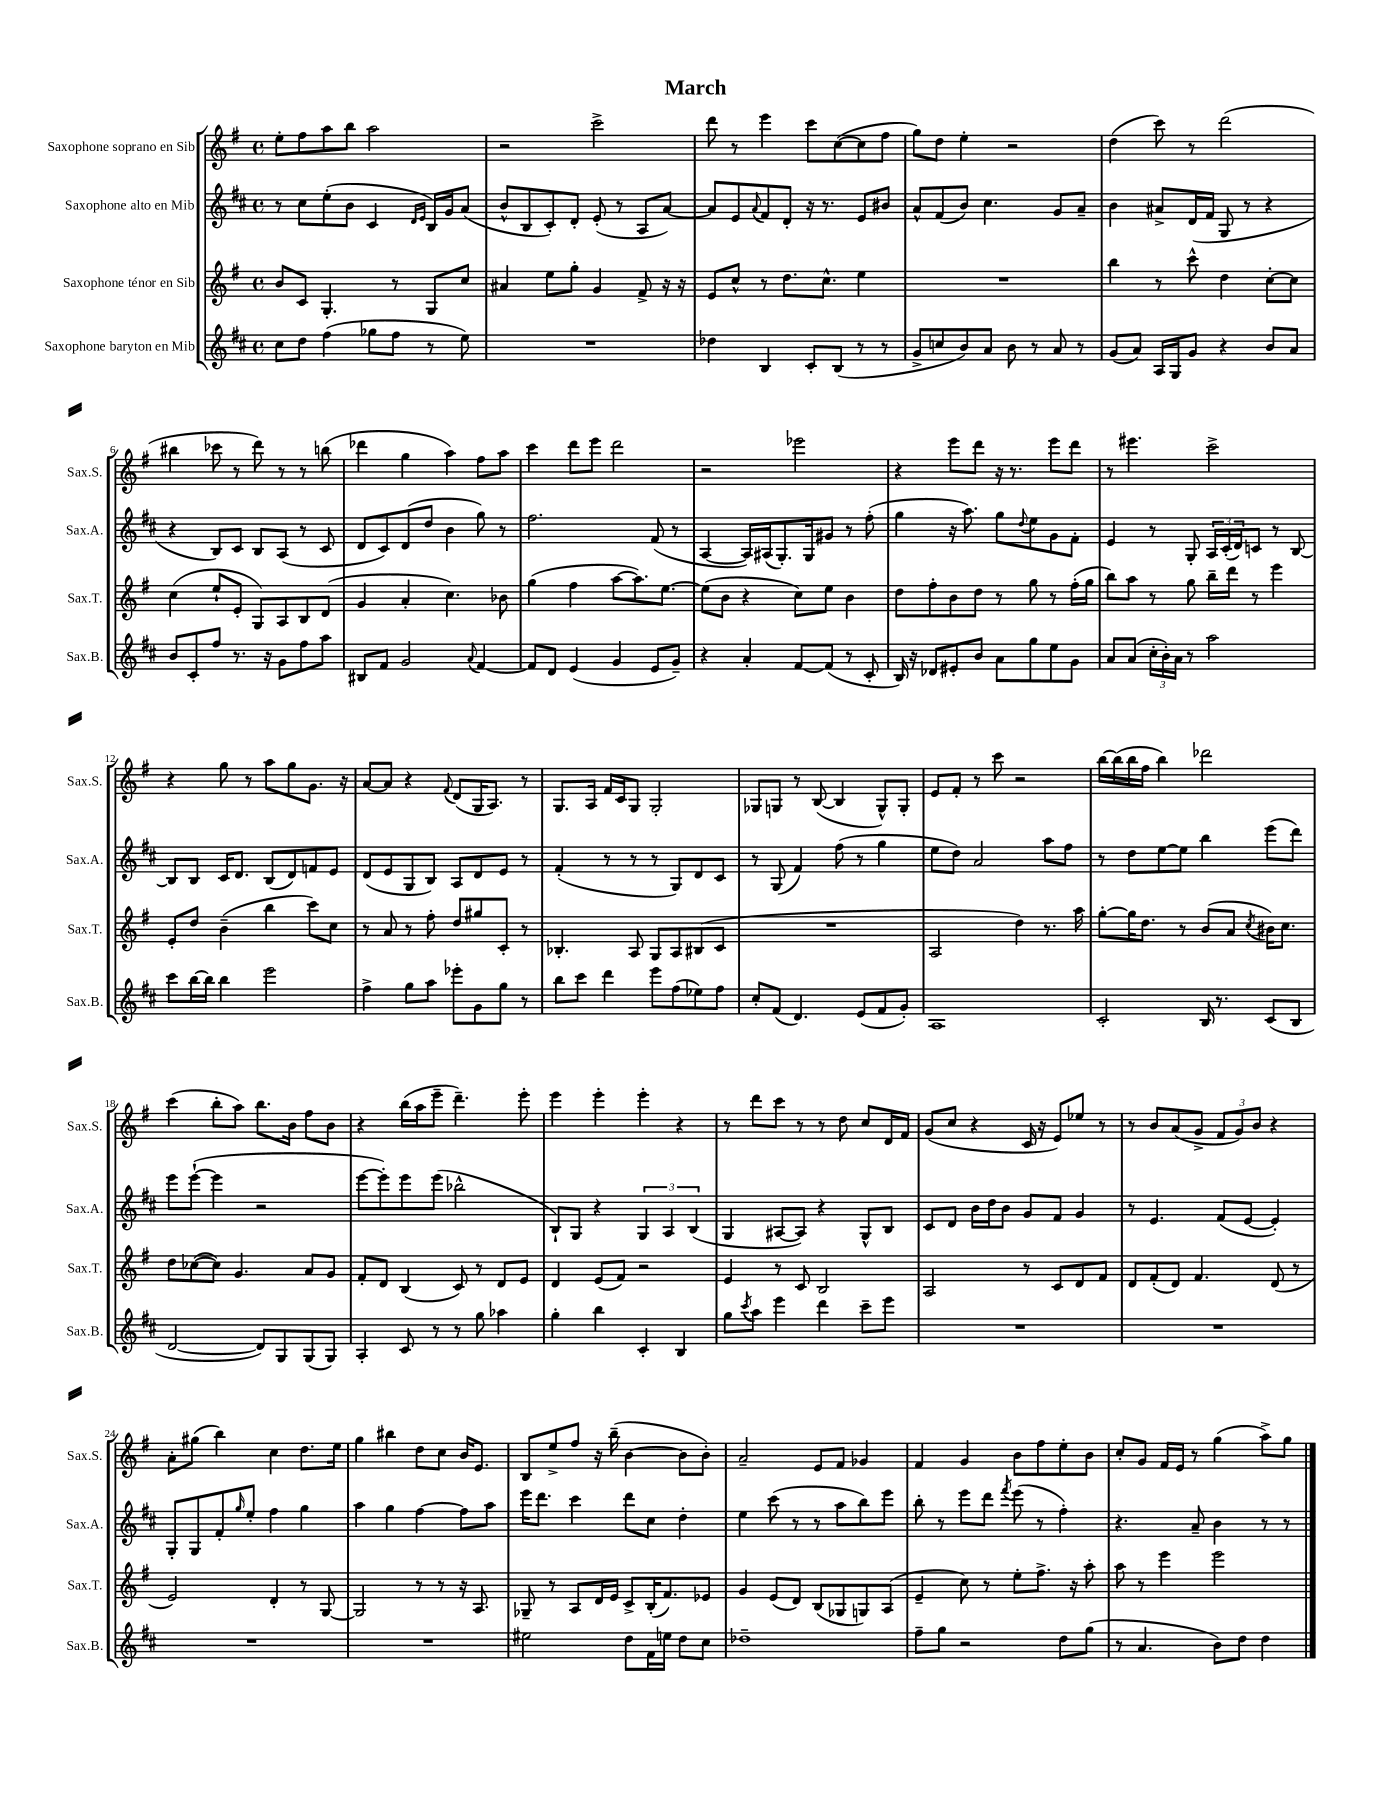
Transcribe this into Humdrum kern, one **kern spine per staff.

**kern	**kern	**kern	**kern
*part4	*part3	*part2	*part1
*staff4	*staff3	*staff2	*staff1
*I"Saxophone baryton en Mib	*I"Saxophone ténor en Sib	*I"Saxophone alto en Mib	*I"Saxophone soprano en Sib
*I'Sax.B.	*I'Sax.T.	*I'Sax.A.	*I'Sax.S.
*clefG2	*clefG2	*clefG2	*clefG2
*k[f#c#]	*k[f#]	*k[f#c#]	*k[f#]
*M4/4	*M4/4	*M4/4	*M4/4
*met(c)	*met(c)	*met(c)	*met(c)
=1	=1	=1	=1
8cc#\L	8b/L	8r	8ee'\L
8dd\J	8c/J	8cc#\L	8ff#\
(4ff#\	4.G'/	(8ee'\	8aa\
.	.	8b\J	8bb\J
8gg-X\L	.	4c#/	2aa\
8ff#\J	8r	.	.
.	.	16qqd/LL	.
.	.	16qqe/JJ	.
8r	8G/L	16B/LL)	.
.	.	16g/J	.
8ee\)	8cc/J	(8a/J	.
=2	=2	=2	=2
1r	4a#X/	8b^^/L	2r
.	.	8B/	.
.	8ee\L	8c#'/)	.
.	8gg'\J	8d'/J	.
.	4g/	(8e'/	2ccc^\
.	.	8r	.
.	8f#^/	8A/L	.
.	16r	[8a/J)	.
.	16r	.	.
=3	=3	=3	=3
4dd-X\	8e/L	8a/L]	8ddd\
.	8cc^^/J	8e/	8r
.	.	8qqa/	.
4B/	8r	8f#/	4eee\
.	8.dd\L	8d'/J	.
8c#'/L	.	16r	8ccc\L
.	8.cc^^\J	8.r	.
(8B/J	.	.	([8cc\
8r	4ee\	8e/L	8cc\]
8r	.	8b#X/J	8ff#\J
=4	=4	=4	=4
8g^/L	1r	8a^^/L	8gg\L)
8ccn/	.	(8f#/	8dd\J
8b/)	.	8b/J)	4ee'\
8a/J	.	4.cc#\	.
8b\	.	.	2r
8r	.	.	.
8a/	.	8g/L	.
8r	.	8a~/J	.
=5	=5	=5	=5
(8g/L	4bb\	4b\	(4dd\
8a/J)	.	.	.
16A/LL	8r	8a#X^/L	8ccc\)
16G/J	.	.	.
8g/J	8ccc^^\	(16d/L	8r
.	.	16f#/JJ	.
4r	4dd\	8G/	(2ddd\
.	.	8r	.
8b/L	[8cc'\L	4r	.
8a/J	8cc\J]	.	.
!!LO:LB:g=z
=6	=6	=6	=6
8b/L	(4cc\	4r	4bb#X\
8c#'/	.	.	.
8ff#/J	8ee`/L	8B/L)	8ccc-X\
8.r	8e'/J	8c#/J	8r
.	8G/L)	8B/L	8ddd\)
16r	.	.	.
8g\L	8A/	(8A/J	8r
8ff#\	8B/	8r	8r
8aa\J	(8d/J	8c#/	(8bbn\
=7	=7	=7	=7
8B#X/L	4g/	8d/L	4ddd-X\
8f#/J	.	8c#/)	.
2g/	4a'/	(8d/	4gg\
.	.	8dd/J	.
.	4.cc\)	4b\	4aa\)
8qqa/	.	.	.
[4f#/	.	8gg\)	8ff#\L
.	8b-X\	8r	8aa\J
=8	=8	=8	=8
8f#/L]	(4gg\	2.ff#\	4ccc\
8d/J	.	.	.
(4e/	4ff#\	.	8ddd\L
.	.	.	8eee\J
4g/	[8aa\L	.	2ddd\
.	8.aa\])	.	.
8e/L	.	(8f#/	.
.	[8.ee\J	.	.
8g~/J)	.	8r	.
=9	=9	=9	=9
4r	(8ee\L]	[4A/	2r
.	8b\J	.	.
4a'/	4r	16A/LL])	.
.	.	(16A#X/J	.
.	.	8.G'/)	.
[8f#/L	8cc\L)	.	2eee-X\
.	.	16G/k	.
(8f#/J]	8ee\J	8g#X/J	.
8r	4b\	8r	.
8c#'/	.	(8ff#'\	.
=10	=10	=10	=10
16B/)	8dd\L	4gg\	4r
16r	.	.	.
8d-X/L	8ff#'\	.	.
8e#X'/	8b\	16r	8eee\L
.	.	8.aa\)	.
8b/J	8dd\J	.	8ddd\J
8a\L	8r	8gg\L	16r
.	.	.	8.r
.	.	8qqdd/	.
8gg\	8gg\	8ee\	.
8ee\	8r	8g\	8eee\L
8g\J	(16ff#'\LL	8f#'\J	8ddd\J
.	16gg\JJ	.	.
=11	=11	=11	=11
8a/L	8bb\L)	4e/	8r
(8a/J	8aa\J	.	4.eee#X\
24cc#'\LL	8r	8r	.
24b'\)	.	.	.
24a\JJ	.	.	.
8r	8gg\	8G'/	.
2aa\	16bb~\LL	24A/LL	2ccc^\
.	.	(24c#'/	.
.	16ddd\JJ	.	.
.	.	24d/J)	.
.	8r	8cn/J	.
.	4eee\	8r	.
.	.	[8B/	.
!!LO:LB:g=z
=12	=12	=12	=12
8ccc#\L	8e'/L	8B/L]	4r
[16bb\L	8dd/J	8B/J	.
16bb\JJ]	.	.	.
4bb\	(4b~\	16c#/KL	8gg\
.	.	8.d/J	.
.	.	.	8r
2eee\	4bb\	(8B/L	8aa\L
.	.	8d/)	8gg\
.	8ccc\L)	8fn/	8.g\J
.	8cc\J	8e/J	.
.	.	.	16r
=13	=13	=13	=13
4ff#^\	8r	(8d/L	[8a/L
.	8a/	8e/	8a/J]
8gg\L	8r	8G/	4r
8aa\J	8ff#'\	8B/J)	.
.	.	.	8qqf#/
8eee-X'\L	8dd/L	8A/L	(8d/L
8g\	8gg#X/	8d/	16G/K
.	.	.	8.A/J)
8gg\J	8c'/J	8e/J	.
8r	8r	8r	8r
=14	=14	=14	=14
8bb\L	4.B-X'/	(4f#'/	8.G/L
8ccc#\J	.	.	.
.	.	.	16A/Jk
4ddd\	.	8r	16f#/LL
.	.	.	16c/J
.	8A/	8r	8G/J
8eee\L	8G/L	8r	2G'/
(8ff#\	8A/	8G/L)	.
8ee-X\)	(8B#X/	8d/	.
8ff#\J	8c/J	8c#/J	.
=15	=15	=15	=15
8cc#'/L	1r	8r	8G-X/L
(8f#/J	.	(8G/	8Gn/J
4.d/)	.	4f#/)	8r
.	.	.	([8B/
.	.	(8ff#\	4B/]
(8e/L	.	8r	.
8f#/	.	4gg\	8G^^/L)
8g'/J)	.	.	8G'/J
=16	=16	=16	=16
1A	2A/	8ee\L	8e/L
.	.	8dd\J)	8f#'/J
.	.	2a/	8r
.	.	.	8ccc\
.	4dd\)	.	2r
.	8.r	8aa\L	.
.	.	8ff#\J	.
.	16aa\	.	.
=17	=17	=17	=17
2c#'/	[8gg'\L	8r	[16bb\LL
.	.	.	(16bb\]
.	16gg\K]	8dd\L	16bb\
.	8.dd\J	.	16ff#\JJ
.	.	[8ee\	4bb\)
.	8r	8ee\J]	.
16B/	(8b/L	4bb\	2ddd-X\
8.r	.	.	.
.	8a/J	.	.
.	8qcc/	.	.
(8c#/L	16b#X\KL)	(8eee\L	.
.	8.cc\J	.	.
8B/J	.	8ddd\J)	.
!!LO:LB:g=z
=18	=18	=18	=18
[2d/	8dd\L	8eee\L	(4ccc\
.	([8cc-X\	([8eee`\J	.
.	8cc-\J])	4eee\]	8bb'\L
.	4.g/	.	8aa\J)
8d/L])	.	2r	8.bb\L
8G/	.	.	.
.	.	.	16b\Jk
(8G/	8a/L	.	8ff#\L
8G/J)	8g/J	.	8b\J
=19	=19	=19	=19
4A'/	8f#'/L	[8eee\L	4r
.	8d/J	8eee'\])	.
8c#/	(4B/	8eee\	(16bb\LL
.	.	.	16aa\J
8r	.	(8eee\J	8eee~\J
8r	8c/)	2bb-X^^\	4.ddd~\)
8gg\	8r	.	.
4aa-X\	8d/L	.	.
.	8e/J	.	8eee'\
=20	=20	=20	=20
4gg'\	4d/	8B`/L)	4eee\
.	.	8G/J	.
4bb\	(8e/L	4r	4eee'\
.	8f#/J)	.	.
4c#'/	2r	6G/	4eee'\
.	.	6A/	.
4B/	.	.	4r
.	.	(6B/	.
=21	=21	=21	=21
8gg\L	4e/	4G/	8r
8qccc#/	.	.	.
8aa\J	.	.	8ddd\L
4eee\	8r	[8A#X/L	8ccc\J
.	8c/	8A#/J])	8r
4ddd\	2B/	4r	8r
.	.	.	8dd\
8ccc#~\L	.	8G^^/L	8cc/L
8eee\J	.	8B/J	16d/L
.	.	.	16f#/JJ
=22	=22	=22	=22
1r	2A/	8c#/L	(8g/L
.	.	8d/J	8cc/J
.	.	16b\LL	4r
.	.	16dd\J	.
.	.	8b\J	.
.	8r	8g/L	16c/
.	.	.	16r
.	8c/L	8f#/J	8e/L)
.	8d/	4g/	8ee-X/J
.	8f#/J	.	8r
=23	=23	=23	=23
1r	8d/L	8r	8r
.	(8f#'/	4.e/	8b/L
.	8d/J)	.	(8a/
.	4.f#/	.	8g^/J
.	.	(8f#/L	12f#/L
.	.	.	12g/)
.	.	[8e/J	.
.	.	.	12b/J
.	(8d/	4e'/])	4r
.	8r	.	.
!!LO:LB:g=z
=24	=24	=24	=24
1r	2e/)	8G'/L	8a'\L
.	.	8G/	(8gg#X\J
.	.	8f#'/	4bb\)
.	.	16qqgg/	.
.	.	8ee'/J	.
.	4d'/	4ff#\	4cc\
.	8r	4gg\	8.dd\L
.	[8G/	.	.
.	.	.	16ee\Jk
=25	=25	=25	=25
1r	2G/]	4aa\	4gg\
.	.	4gg\	4bb#X\
.	8r	[4ff#\	8dd\L
.	8r	.	8cc\J
.	16r	8ff#\L]	16b/KL
.	8.A/	.	8.e/J
.	.	8aa\J	.
=26	=26	=26	=26
2ee#X\	8G-X~/	16eee\KL	8B/L
.	.	8.ddd\J	.
.	8r	.	8ee^/
.	8A/L	4ccc#\	8ff#/J
.	16d/L	.	16r
.	16e/JJ	.	(16bb~\
8dd\L	8c^/L	8ddd\L	[4b\
16f#\L	(16B'/K	8cc#\J	.
16een\JJ	8.f#/)	.	.
8dd\L	.	4dd'\	8b\L]
8cc#\J	8e-X/J	.	8b'\J)
=27	=27	=27	=27
1dd-X~	4g/	4ee\	2a~/
.	(8e/L	(8ccc#\	.
.	8d/J)	8r	.
.	(8B/L	8r	8e/L
.	8G-X/	8aa\L	8f#/J
.	8Gn/)	8bb\)	4g-X/
.	(8A/J	8eee\J	.
=28	=28	=28	=28
8ff#~\L	4e~/	8bb'\	4f#/
8gg\J	.	8r	.
2r	8cc\)	8eee\L	4g/
.	8r	8ddd\J	.
.	.	8qfff#/	.
.	8ee'\L	(8eee\	8b\L
.	8.ff#^\J	8r	8ff#\
8dd\L	.	4ff#'\)	8ee'\
.	16r	.	.
(8gg\J	8aa'\	.	8b\J
=29	=29	=29	=29
8r	8aa\	4.r	8cc'/L
4.a/	8r	.	8g/J
.	4eee\	.	16f#/LL
.	.	.	16e/JJ
.	.	8a~/	8r
8b\L)	2eee\	4b\	(4gg\
8dd\J	.	.	.
4dd\	.	8r	8aa^\L)
.	.	8r	8gg\J
==	==	==	==
*-	*-	*-	*-
